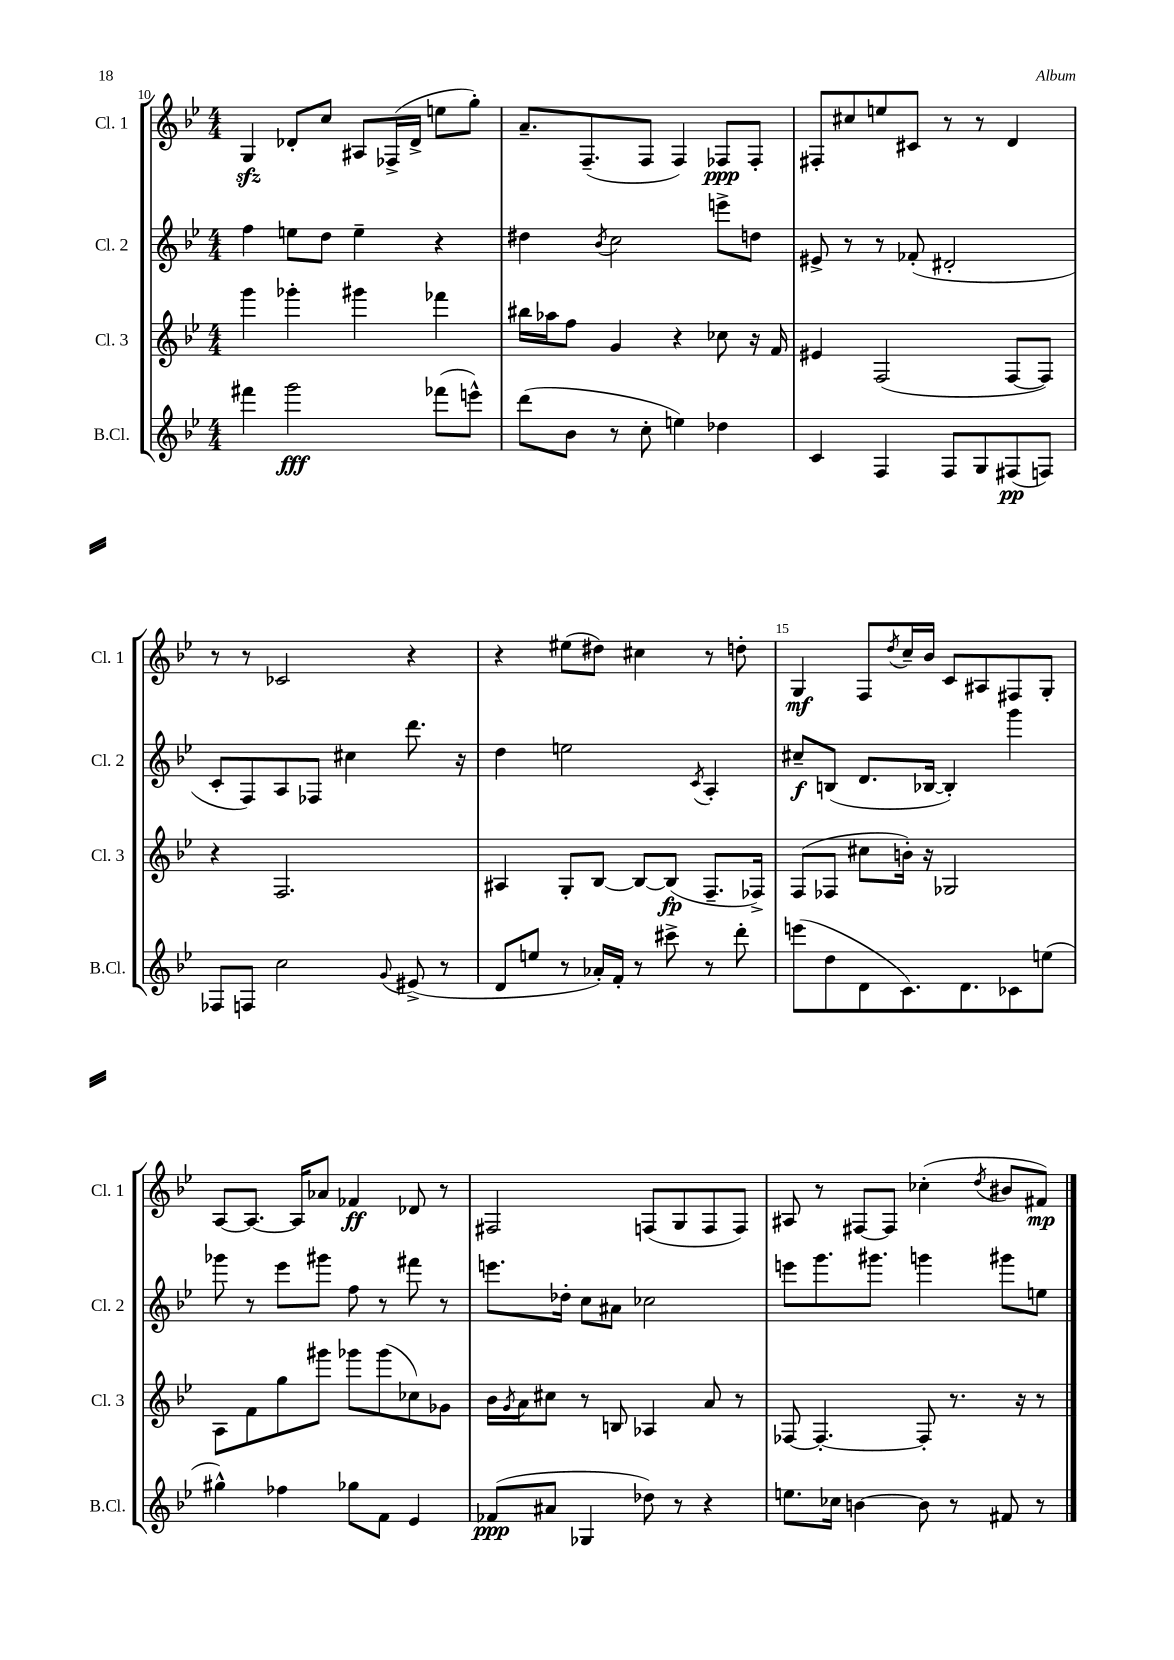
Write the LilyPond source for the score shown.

<<
\new StaffGroup <<
\new Staff = "s0" \with { instrumentName = "Cl. 1" shortInstrumentName = "Cl. 1" } {
    \clef treble \key bes \major \numericTimeSignature \time 4/4
    g4\sfz des'8-. c''8 ais8 fes16->( des'16-> e''8 g''8-.) |
    a'8.-- f8.--( f8 f4) fes8\ppp fes8-. |
    fis8-. cis''8 e''8 cis'8 r8 r8 d'4 |
    r8 r8 ces'2 r4 |
    r4 eis''8( dis''8) cis''4 r8 d''8-. |
    g4\mf f8 \acciaccatura { d''8 } c''16-- bes'16 c'8 ais8 fis8 g8-. |
    a8~ a8.~ a16 aes'8 fes'4\ff des'8 r8 |
    fis2 f8( g8 f8 f8) |
    ais8 r8 fis8~ fis8 ces''4-.( \acciaccatura { d''8 } bis'8 fis'8\mp) \bar "|." |
}
\new Staff = "s1" \with { instrumentName = "Cl. 2" shortInstrumentName = "Cl. 2" } {
    \clef treble \key bes \major \numericTimeSignature \time 4/4
    f''4 e''8 d''8 e''4-- r4 |
    dis''4 \acciaccatura { bes'8 } c''2 e'''8-> d''8 |
    eis'8-> r8 r8 fes'8-.( dis'2-. |
    c'8-. f8) a8 fes8 cis''4 d'''8. r16 |
    d''4 e''2 \acciaccatura { c'8 } a4-. |
    cis''8--\f b8( d'8. bes16~ bes4-.) g'''4 |
    ges'''8 r8 ees'''8 gis'''8 f''8 r8 fis'''8 r8 |
    e'''8. des''16-. c''8 ais'8 ces''2 |
    e'''8 g'''8. gis'''8. g'''4 gis'''8 e''8 \bar "|." |
}
\new Staff = "s2" \with { instrumentName = "Cl. 3" shortInstrumentName = "Cl. 3" } {
    \clef treble \key bes \major \numericTimeSignature \time 4/4
    g'''4 ges'''4-. gis'''4 fes'''4 |
    bis''16 aes''16 f''8 g'4 r4 ces''8 r16 f'16 |
    eis'4 f2( f8~ f8) |
    r4 f2. |
    ais4 g8-. bes8~ bes8~ bes8\fp( f8.-- fes16->) |
    f8( fes8 cis''8 b'16-.) r16 ges2 |
    a8 f'8 g''8 gis'''8 ges'''8 ges'''8( ces''8) ges'8 |
    bes'16 \acciaccatura { g'8 } a'16 cis''8 r8 b8 aes4 a'8 r8 |
    fes8~ fes4.~-. fes8-. r8. r16 r8 \bar "|." |
}
\new Staff = "s3" \with { instrumentName = "B.Cl." shortInstrumentName = "B.Cl." } {
    \clef treble \key bes \major \numericTimeSignature \time 4/4
    fis'''4 g'''2\fff fes'''8( e'''8-^) |
    d'''8( bes'8 r8 c''8-. e''4) des''4 |
    c'4 f4 f8 g8 fis8\pp( f8) |
    fes8 f8 c''2 \appoggiatura { g'8 } eis'8->( r8 |
    d'8 e''8 r8 aes'16-.) f'16-. r8 cis'''8-> r8 d'''8-. |
    e'''8( d''8 d'8 c'8.) d'8. ces'8 e''8( |
    gis''4-^) fes''4 ges''8 f'8 ees'4 |
    fes'8\ppp( ais'8 ges4 des''8) r8 r4 |
    e''8. ces''16 b'4~ b'8 r8 fis'8 r8 \bar "|." |
}
>>
>>
\layout { \context { \Score currentBarNumber = #10 \override BarNumber.break-visibility = ##(#f #t #t) barNumberVisibility = #(every-nth-bar-number-visible 5) } }
